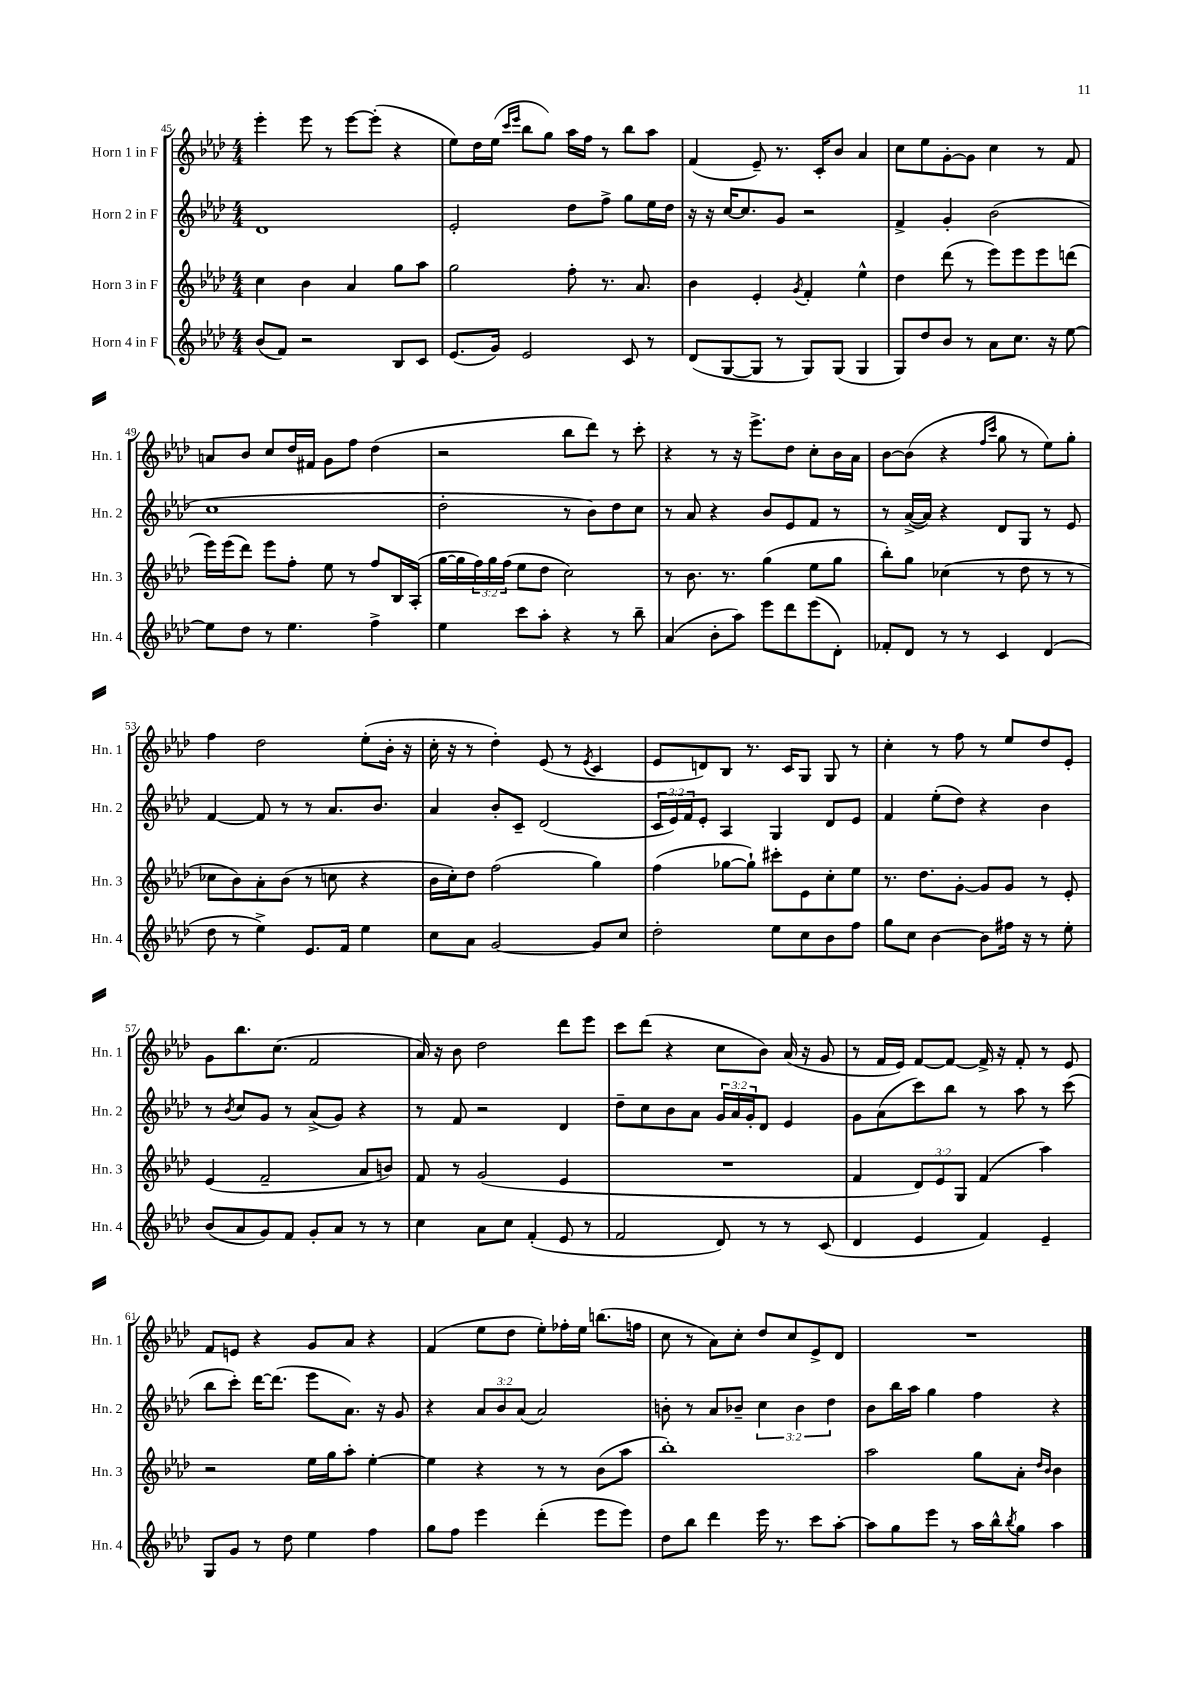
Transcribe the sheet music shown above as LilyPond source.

<<
\new StaffGroup <<
\new Staff = "s0" \with { instrumentName = "Horn 1 in F" shortInstrumentName = "Hn. 1" } {
    \clef treble \key aes \major \numericTimeSignature \time 4/4
    ees'''4-. ees'''8 r8 ees'''8~ ees'''8-.( r4 |
    ees''8) des''16 ees''16( \grace { c'''16 ees'''16 } bes''8 g''8) aes''16 f''16 r8 bes''8 aes''8 |
    f'4( ees'8--) r8. c'16-. bes'8 aes'4 |
    c''8 ees''8 g'8~-. g'8 c''4 r8 f'8 |
    a'8 bes'8 c''8 des''16 fis'16 g'8 f''8 des''4( |
    r2 bes''8 des'''8) r8 c'''8-. |
    r4 r8 r16 ees'''8.-> des''8 c''8-. bes'16 aes'16 |
    bes'8~ bes'8( r4 \grace { f''16 c'''16 } g''8 r8 ees''8) g''8-. |
    f''4 des''2 ees''8-.( bes'16-. r16 |
    c''16-. r16 r8 des''4-.) ees'8( r8 \acciaccatura { ees'8 } c'4 |
    ees'8 d'8) bes8 r8. c'16 g8 g8 r8 |
    c''4-. r8 f''8 r8 ees''8 des''8 ees'8-. |
    g'8 bes''8. c''8.( f'2 |
    aes'16) r16 bes'8 des''2 des'''8 ees'''8 |
    c'''8 des'''8( r4 c''8 bes'8) aes'16( r16 g'8 |
    r8 f'16 ees'16) f'8~ f'8~ f'16-> r16 f'8-. r8 ees'8 |
    f'8 e'8 r4 g'8 aes'8 r4 |
    f'4( ees''8 des''8 ees''8-.) fes''16-. ees''16 b''8.( f''16 |
    c''8 r8 aes'8) c''8-. des''8 c''8 ees'8-> des'8 |
    R1 \bar "|." |
}
\new Staff = "s1" \with { instrumentName = "Horn 2 in F" shortInstrumentName = "Hn. 2" } {
    \clef treble \key aes \major \numericTimeSignature \time 4/4 \override Staff.TupletNumber.text = #tuplet-number::calc-fraction-text
    des'1 |
    ees'2-. des''8 f''8-> g''8 ees''16 des''16 |
    r16 r16 c''16~ c''8. g'8 r2 |
    f'4-> g'4-. bes'2( |
    c''1 |
    des''2-. r8 bes'8) des''8 c''8 |
    r8 aes'8 r4 bes'8 ees'8 f'8 r8 |
    r8 aes'16~->( aes'16) r4 des'8 g8 r8 ees'8 |
    f'4~ f'8 r8 r8 aes'8. bes'8. |
    aes'4 bes'8-. c'8-- des'2( |
    \tuplet 3/2 { c'16 ees'16) f'16 } ees'8-. aes4 g4 des'8 ees'8 |
    f'4 ees''8-.( des''8) r4 bes'4 |
    r8 \acciaccatura { bes'8 } c''8 g'8 r8 aes'8->( g'8) r4 |
    r8 f'8 r2 des'4 |
    des''8-- c''8 bes'8 aes'8 \tuplet 3/2 { g'16 aes'16 g'16-. } des'8 ees'4 |
    g'8 aes'8( c'''8) bes''8 r8 aes''8 r8 c'''8( |
    bes''8 c'''8-.) des'''16~ des'''8.( ees'''8 aes'8.) r16 g'8 |
    r4 \tuplet 3/2 { aes'8 bes'8 aes'8( } aes'2) |
    b'8-. r8 aes'8 bes'8-- \tuplet 3/2 { c''4 bes'4 des''4 } |
    bes'8 bes''16 aes''16 g''4 f''4 r4 \bar "|." |
}
\new Staff = "s2" \with { instrumentName = "Horn 3 in F" shortInstrumentName = "Hn. 3" } {
    \clef treble \key aes \major \numericTimeSignature \time 4/4 \override Staff.TupletNumber.text = #tuplet-number::calc-fraction-text
    c''4 bes'4 aes'4 g''8 aes''8 |
    g''2 f''8-. r8. aes'8. |
    bes'4 ees'4-. \acciaccatura { g'8 } f'4-. ees''4-^ |
    des''4 des'''8( r8 ees'''8) ees'''8 ees'''8 d'''8( |
    ees'''16) ees'''16( des'''8) ees'''8 f''8-. ees''8 r8 f''8 bes16 aes16-.( |
    g''16~ g''16 \tuplet 3/2 { f''16) g''16 f''16( } ees''8 des''8 c''2) |
    r8 bes'8. r8. g''4( ees''8 g''8 |
    bes''8-.) g''8 ces''4( r8 des''8 r8 r8 |
    ces''8 bes'8) aes'8-. bes'8( r8 c''8 r4 |
    bes'16 c''16-.) des''8 f''2( g''4) |
    f''4( ges''8~ ges''8-!) cis'''8-. ees'8 c''8-. ees''8 |
    r8. des''8. g'8~-. g'8 g'8 r8 ees'8-. |
    ees'4( f'2-- aes'8 b'8) |
    f'8 r8 g'2( ees'4 |
    R1 |
    f'4 \tuplet 3/2 { des'8) ees'8 g8 } f'4( aes''4) |
    r2 ees''16 g''16 aes''8-. ees''4~-. |
    ees''4 r4 r8 r8 bes'8( aes''8 |
    bes''1-.) |
    aes''2 g''8 aes'8-. \grace { des''16 bes'16 } bes'4 \bar "|." |
}
\new Staff = "s3" \with { instrumentName = "Horn 4 in F" shortInstrumentName = "Hn. 4" } {
    \clef treble \key aes \major \numericTimeSignature \time 4/4
    bes'8( f'8) r2 bes8 c'8 |
    ees'8.( g'16) ees'2 c'8 r8 |
    des'8( g8~ g8 r8 g8) g8( g4 |
    g8) des''8 bes'8 r8 aes'8 c''8. r16 ees''8~ |
    ees''8 des''8 r8 ees''4. f''4-> |
    ees''4 c'''8 aes''8-. r4 r8 bes''8-- |
    aes'4( bes'8-. aes''8) ees'''8 des'''8 ees'''8( des'8-.) |
    fes'8-. des'8 r8 r8 c'4 des'4( |
    des''8 r8 ees''4->) ees'8. f'16 ees''4 |
    c''8 aes'8 g'2~ g'8 c''8 |
    des''2-. ees''8 c''8 bes'8 f''8 |
    g''8 c''8 bes'4~ bes'8 fis''16 r16 r8 ees''8-. |
    bes'8( aes'8 g'8) f'8 g'8-. aes'8 r8 r8 |
    c''4 aes'8 c''8 f'4-.( ees'8 r8 |
    f'2 des'8) r8 r8 c'8( |
    des'4 ees'4 f'4) ees'4-- |
    g8 g'8 r8 des''8 ees''4 f''4 |
    g''8 f''8 ees'''4 des'''4-.( ees'''8 ees'''8) |
    des''8 bes''8 des'''4 ees'''16 r8. c'''8 aes''8~-. |
    aes''8 g''8 ees'''8 r8 aes''16 bes''16-^ \acciaccatura { bes''8 } g''8 aes''4 \bar "|." |
}
>>
>>
\layout { \context { \Score currentBarNumber = #45 } }
